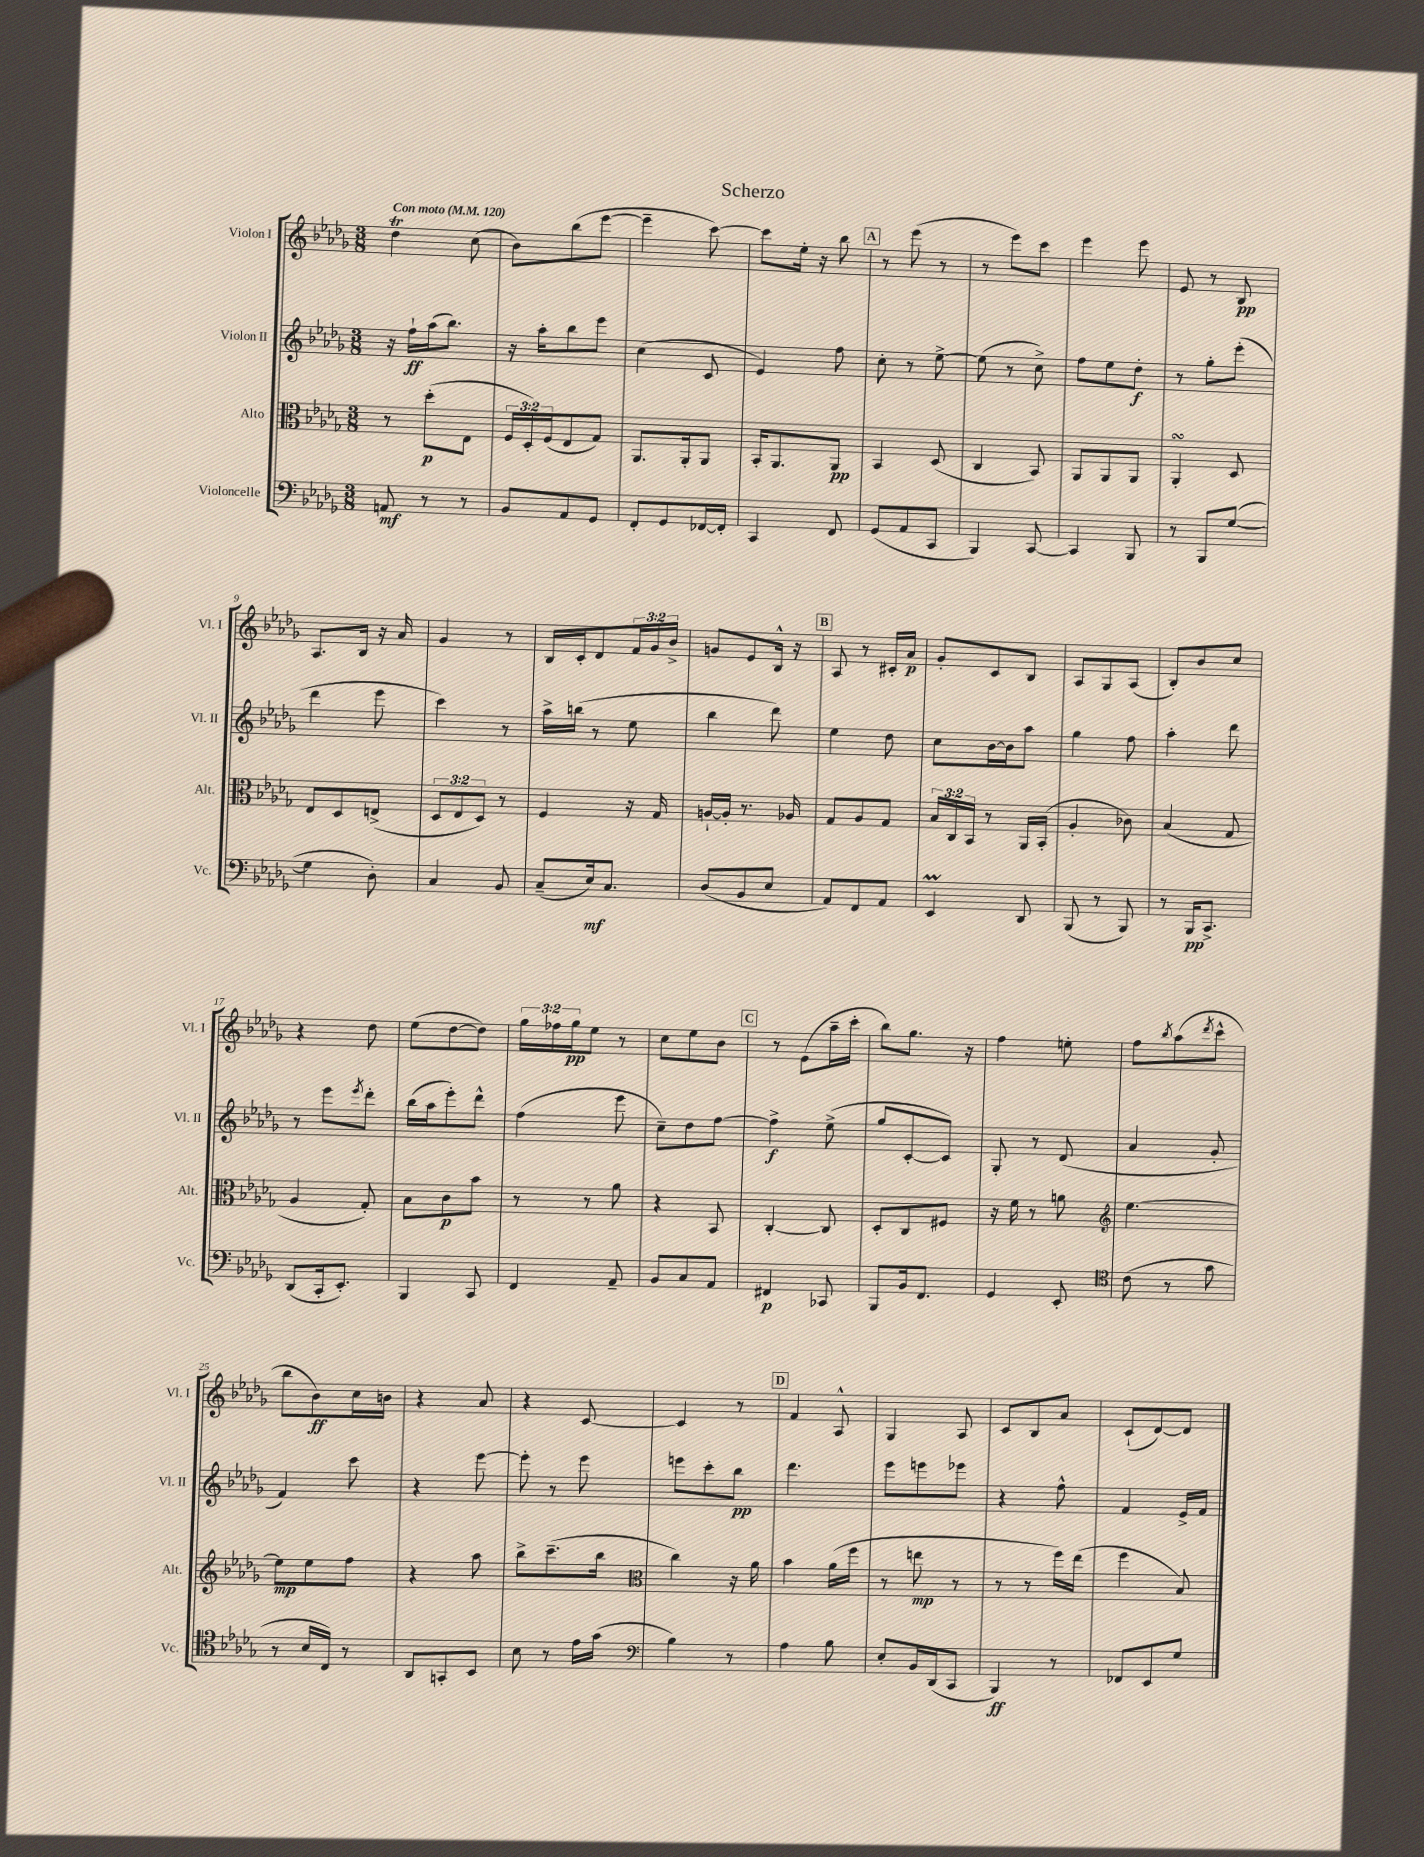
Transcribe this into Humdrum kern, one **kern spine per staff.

**kern	**dynam	**kern	**dynam	**kern	**dynam	**kern	**dynam
*part4	*part4	*part3	*part3	*part2	*part2	*part1	*part1
*staff4	*staff4	*staff3	*staff3	*staff2	*staff2	*staff1	*staff1
*I"Violoncelle	*	*I"Alto	*	*I"Violon II	*	*I"Violon I	*
*I'Vc.	*	*I'Alt.	*	*I'Vl. II	*	*I'Vl. I	*
*clefF4	*	*clefC3	*	*clefG2	*	*clefG2	*
*k[b-e-a-d-g-]	*	*k[b-e-a-d-g-]	*	*k[b-e-a-d-g-]	*	*k[b-e-a-d-g-]	*
*M3/8	*	*M3/8	*	*M3/8	*	*M3/8	*
*MM120	*	*MM120	*	*MM120	*	*MM120	*
=1	=1	=1	=1	=1	=1	=1	=1
!	!	!	!	!	!	!LO:TX:a:B:t=Con moto	!
8AAn/	mf	8r	.	16r	.	4dd-T\	.
.	.	.	.	16ff`\LL	ff	.	.
8r	.	(8dd-'\L	p	(16aa-\J	.	.	.
.	.	.	.	8.bb-\J)	.	.	.
8r	.	8E-\J	.	.	.	(8cc\	.
=2	=2	=2	=2	=2	=2	=2	=2
8BB-/L	.	24F/LL	.	16r	.	8b-\L)	.
.	.	24D-'/)	.	.	.	.	.
.	.	.	.	16aa-'\KL	.	.	.
.	.	(24F/J	.	.	.	.	.
8AA-/	.	8E-/	.	8bb-\	.	(8bb-\	.
8GG-/J	.	8G-/J)	.	8eee-\J	.	[8eee-\J	.
=3	=3	=3	=3	=3	=3	=3	=3
8FF'/L	.	8.AA-/L	.	(4cc\	.	4eee-~\]	.
8GG-/	.	.	.	.	.	.	.
.	.	16AA-'/k	.	.	.	.	.
[16FF-X/L	.	8AA-/J	.	8c/	.	[8ccc\)	.
16FF-'/JJ]	.	.	.	.	.	.	.
=4	=4	=4	=4	=4	=4	=4	=4
4CC/	.	16BB-'/KL	.	4e-/)	.	8ccc\L]	.
.	.	8.AA-/	.	.	.	.	.
.	.	.	.	.	.	16ee-'\Jk	.
.	.	.	.	.	.	16r	.
8FF/	.	8AA-/J	pp	8ff\	.	8bb-\	.
!!LO:REH:place=s1:t=A
=5	=5	=5	=5	=5	=5	=5	=5
(8GG-/L	.	4BB-/	.	8cc'\	.	8r	.
8AA-/	.	.	.	8r	.	(8eee-\	.
8CC/J	.	(8D-/	.	[8ee-^\	.	8r	.
=6	=6	=6	=6	=6	=6	=6	=6
4BBB-/)	.	4C/	.	(8ee-\]	.	8r	.
.	.	.	.	8r	.	8eee-\L)	.
[8CC/	.	8BB-/)	.	8cc^\)	.	8ccc\J	.
=7	=7	=7	=7	=7	=7	=7	=7
4CC/]	.	8AA-/L	.	8ff\L	.	4eee-\	.
.	.	8AA-/	.	8ee-\	.	.	.
8BBB-/	.	8AA-/J	.	8dd-'\J	f	8eee-\	.
=8	=8	=8	=8	=8	=8	=8	=8
8r	.	4AA-sSSS'/	.	8r	.	8e-/	.
8BBB-/L	.	.	.	8gg-'\L	.	8r	.
([8G-/J	.	8D-/	.	(8eee-'\J	.	8B-/	pp
!!LO:LB:g=z
=9	=9	=9	=9	=9	=9	=9	=9
4G-\]	.	8E-/L	.	4ddd-\	.	8.A-/L	.
.	.	8D-/	.	.	.	.	.
.	.	.	.	.	.	16B-/Jk	.
8D-'\)	.	(8En^/J	.	8eee-\	.	16r	.
.	.	.	.	.	.	16a-/	.
=10	=10	=10	=10	=10	=10	=10	=10
4C/	.	12D-/L	.	4ccc\)	.	4g-/	.
.	.	12E-/	.	.	.	.	.
.	.	12D-/J)	.	.	.	.	.
8BB-/	.	8r	.	8r	.	8r	.
=11	=11	=11	=11	=11	=11	=11	=11
(8C~/L	.	4F/	.	16aa-^\LL	.	16B-/LL	.
.	.	.	.	(16bbn\JJ	.	16c'/J	.
16E-/k)	mf	.	.	8r	.	8d-/	.
8.C/J	.	.	.	.	.	.	.
.	.	16r	.	8ee-\	.	24f/L	.
.	.	.	.	.	.	24g-/	.
.	.	16G-/	.	.	.	.	.
.	.	.	.	.	.	24b-^/JJ	.
=12	=12	=12	=12	=12	=12	=12	=12
(8D-/L	.	[16An`/LL	.	4bb-\	.	8gn/L	.
.	.	16A'/JJ]	.	.	.	.	.
8BB-/	.	8.r	.	.	.	8e-/	.
8E-/J	.	.	.	8ddd-\)	.	16B-^^/Jk	.
.	.	16A-X/	.	.	.	16r	.
!!LO:REH:place=s1:t=B
=13	=13	=13	=13	=13	=13	=13	=13
8AA-/L)	.	8G-/L	.	4ee-\	.	8A-/	.
8FF/	.	8A-/	.	.	.	8r	.
8AA-/J	.	8G-/J	.	8dd-\	.	16c#X'/LL	.
.	.	.	.	.	.	16a-/JJ	p
=14	=14	=14	=14	=14	=14	=14	=14
4EE-M/	.	24B-/LL	.	8cc\L	.	8g-'/L	.
.	.	24C/	.	.	.	.	.
.	.	24BB-/JJ	.	.	.	.	.
.	.	8r	.	[16b-\L	.	8c/	.
.	.	.	.	16b-\J]	.	.	.
8DD-/	.	16AA-/LL	.	8aa-\J	.	8B-/J	.
.	.	(16BB-'/JJ	.	.	.	.	.
=15	=15	=15	=15	=15	=15	=15	=15
(8BBB-/	.	4A-'/	.	4gg-\	.	8A-/L	.
8r	.	.	.	.	.	8G-/	.
8BBB-/)	.	8c-X\)	.	8ff\	.	(8A-/J	.
=16	=16	=16	=16	=16	=16	=16	=16
8r	.	(4B-/	.	4aa-'\	.	8B-'/L)	.
16BBB-/KL	pp	.	.	.	.	8b-/	.
8.CC^/J	.	.	.	.	.	.	.
.	.	8G-/	.	8ddd-\	.	8cc/J	.
!!LO:LB:g=z
=17	=17	=17	=17	=17	=17	=17	=17
(8DD-/L	.	4A-/	.	8r	.	4r	.
16CC'/k	.	.	.	8eee-\L	.	.	.
8.EE-'/J)	.	.	.	.	.	.	.
.	.	.	.	8qeee-/	.	.	.
.	.	8G-'/)	.	8ddd-'\J	.	8dd-\	.
=18	=18	=18	=18	=18	=18	=18	=18
4BBB-/	.	8B-\L	.	(16bb-\LL	.	(8ee-\L	.
.	.	.	.	16aa-\J	.	.	.
.	.	8c\	p	8eee-'\)	.	[8dd-\	.
8CC/	.	8b-\J	.	8ddd-^^\J	.	8dd-\J])	.
=19	=19	=19	=19	=19	=19	=19	=19
4FF/	.	8r	.	(4ff\	.	24gg-\LL	.
.	.	.	.	.	.	24ff-X\	.
.	.	.	.	.	.	24gg-\J	pp
.	.	8r	.	.	.	8ee-\J	.
8AA-~/	.	8a-\	.	8eee-\	.	8r	.
=20	=20	=20	=20	=20	=20	=20	=20
8BB-/L	.	4r	.	8cc~\L)	.	8cc\L	.
8C/	.	.	.	8dd-\	.	8ee-\	.
8AA-/J	.	8BB-/	.	[8ff\J	.	8b-\J	.
!!LO:REH:place=s1:t=C
=21	=21	=21	=21	=21	=21	=21	=21
4FF#X/	p	[4C'/	.	4ff^\]	f	8r	.
.	.	.	.	.	.	(8e-\L	.
8CC-X/	.	8C/]	.	(8ee-^\	.	16aa-~\L	.
.	.	.	.	.	.	16ccc'\JJ	.
=22	=22	=22	=22	=22	=22	=22	=22
8BBB-/L	.	8D-'/L	.	8gg-/L	.	8bb-\L)	.
16BB-/k	.	8C/	.	[8c'/	.	8.gg-\J	.
8.FF/J	.	.	.	.	.	.	.
.	.	8F#X/J	.	8c/J])	.	.	.
.	.	.	.	.	.	16r	.
=23	=23	=23	=23	=23	=23	=23	=23
4GG-/	.	16r	.	8G-'/	.	4ff\	.
.	.	16f\	.	.	.	.	.
.	.	8r	.	8r	.	.	.
8EE-'/	.	8an\	.	(8d-/	.	8een'\	.
=24	=24	=24	=24	=24	=24	=24	=24
*clefC4	*	*clefG2	*	*	*	*	*
(8c\	.	[4.ee-\	.	4a-/	.	8ff\L	.
.	.	.	.	.	.	8qbb-/	.
8r	.	.	.	.	.	(8aa-\	.
.	.	.	.	.	.	8qddd-/	.
8g-\	.	.	.	8g-'/	.	8ccc^^\J	.
!!LO:LB:g=z
=25	=25	=25	=25	=25	=25	=25	=25
8r	.	8ee-\L]	mp	4f/)	.	8bb-\L	.
16B-/LL	.	8ee-\	.	.	.	8b-\)	ff
16C/JJ)	.	.	.	.	.	.	.
8r	.	8ff\J	.	8ccc\	.	16cc\L	.
.	.	.	.	.	.	16bn\JJ	.
=26	=26	=26	=26	=26	=26	=26	=26
8AA-/L	.	4r	.	4r	.	4r	.
8GGn'/	.	.	.	.	.	.	.
8BB-/J	.	8aa-\	.	[8eee-\	.	8a-/	.
=27	=27	=27	=27	=27	=27	=27	=27
8B-\	.	8bb-^\L	.	8eee-'\]	.	4r	.
8r	.	(8.ccc~\	.	8r	.	.	.
16e-\LL	.	.	.	8eee-\	.	[8c/	.
(16g-\JJ	.	16bb-\Jk	.	.	.	.	.
=28	=28	=28	=28	=28	=28	=28	=28
*clefF4	*	*clefC3	*	*	*	*	*
4B-\)	.	4cc\)	.	8eeen\L	.	4c/]	.
.	.	.	.	8ccc'\	.	.	.
8r	.	16r	.	8bb-\J	pp	8r	.
.	.	16a-\	.	.	.	.	.
!!LO:REH:place=s1:t=D
=29	=29	=29	=29	=29	=29	=29	=29
4A-\	.	4b-\	.	4.ddd-\	.	4f/	.
8B-\	.	(16a-\LL	.	.	.	8A-^^/	.
.	.	16ff\JJ	.	.	.	.	.
=30	=30	=30	=30	=30	=30	=30	=30
8E-'/L	.	8r	.	8eee-\L	.	4G-/	.
16BB-/L	.	8een\	mp	8eeen\	.	.	.
(16DD-/J	.	.	.	.	.	.	.
8CC/J	.	8r	.	8eee-X\J	.	8A-/	.
=31	=31	=31	=31	=31	=31	=31	=31
4BBB-/)	ff	8r	.	4r	.	8c/L	.
.	.	8r	.	.	.	8B-/	.
8r	.	16ff\LL)	.	8ff^^\	.	8a-/J	.
.	.	(16ee-\JJ	.	.	.	.	.
=32	=32	=32	=32	=32	=32	=32	=32
8FF-X/L	.	4ff\	.	4f/	.	(8c`/L	.
8EE-/	.	.	.	.	.	[8d-/)	.
8G-/J	.	8B-/)	.	16e-^/LL	.	8d-/J]	.
.	.	.	.	16f/JJ	.	.	.
==	==	==	==	==	==	==	==
*-	*-	*-	*-	*-	*-	*-	*-
